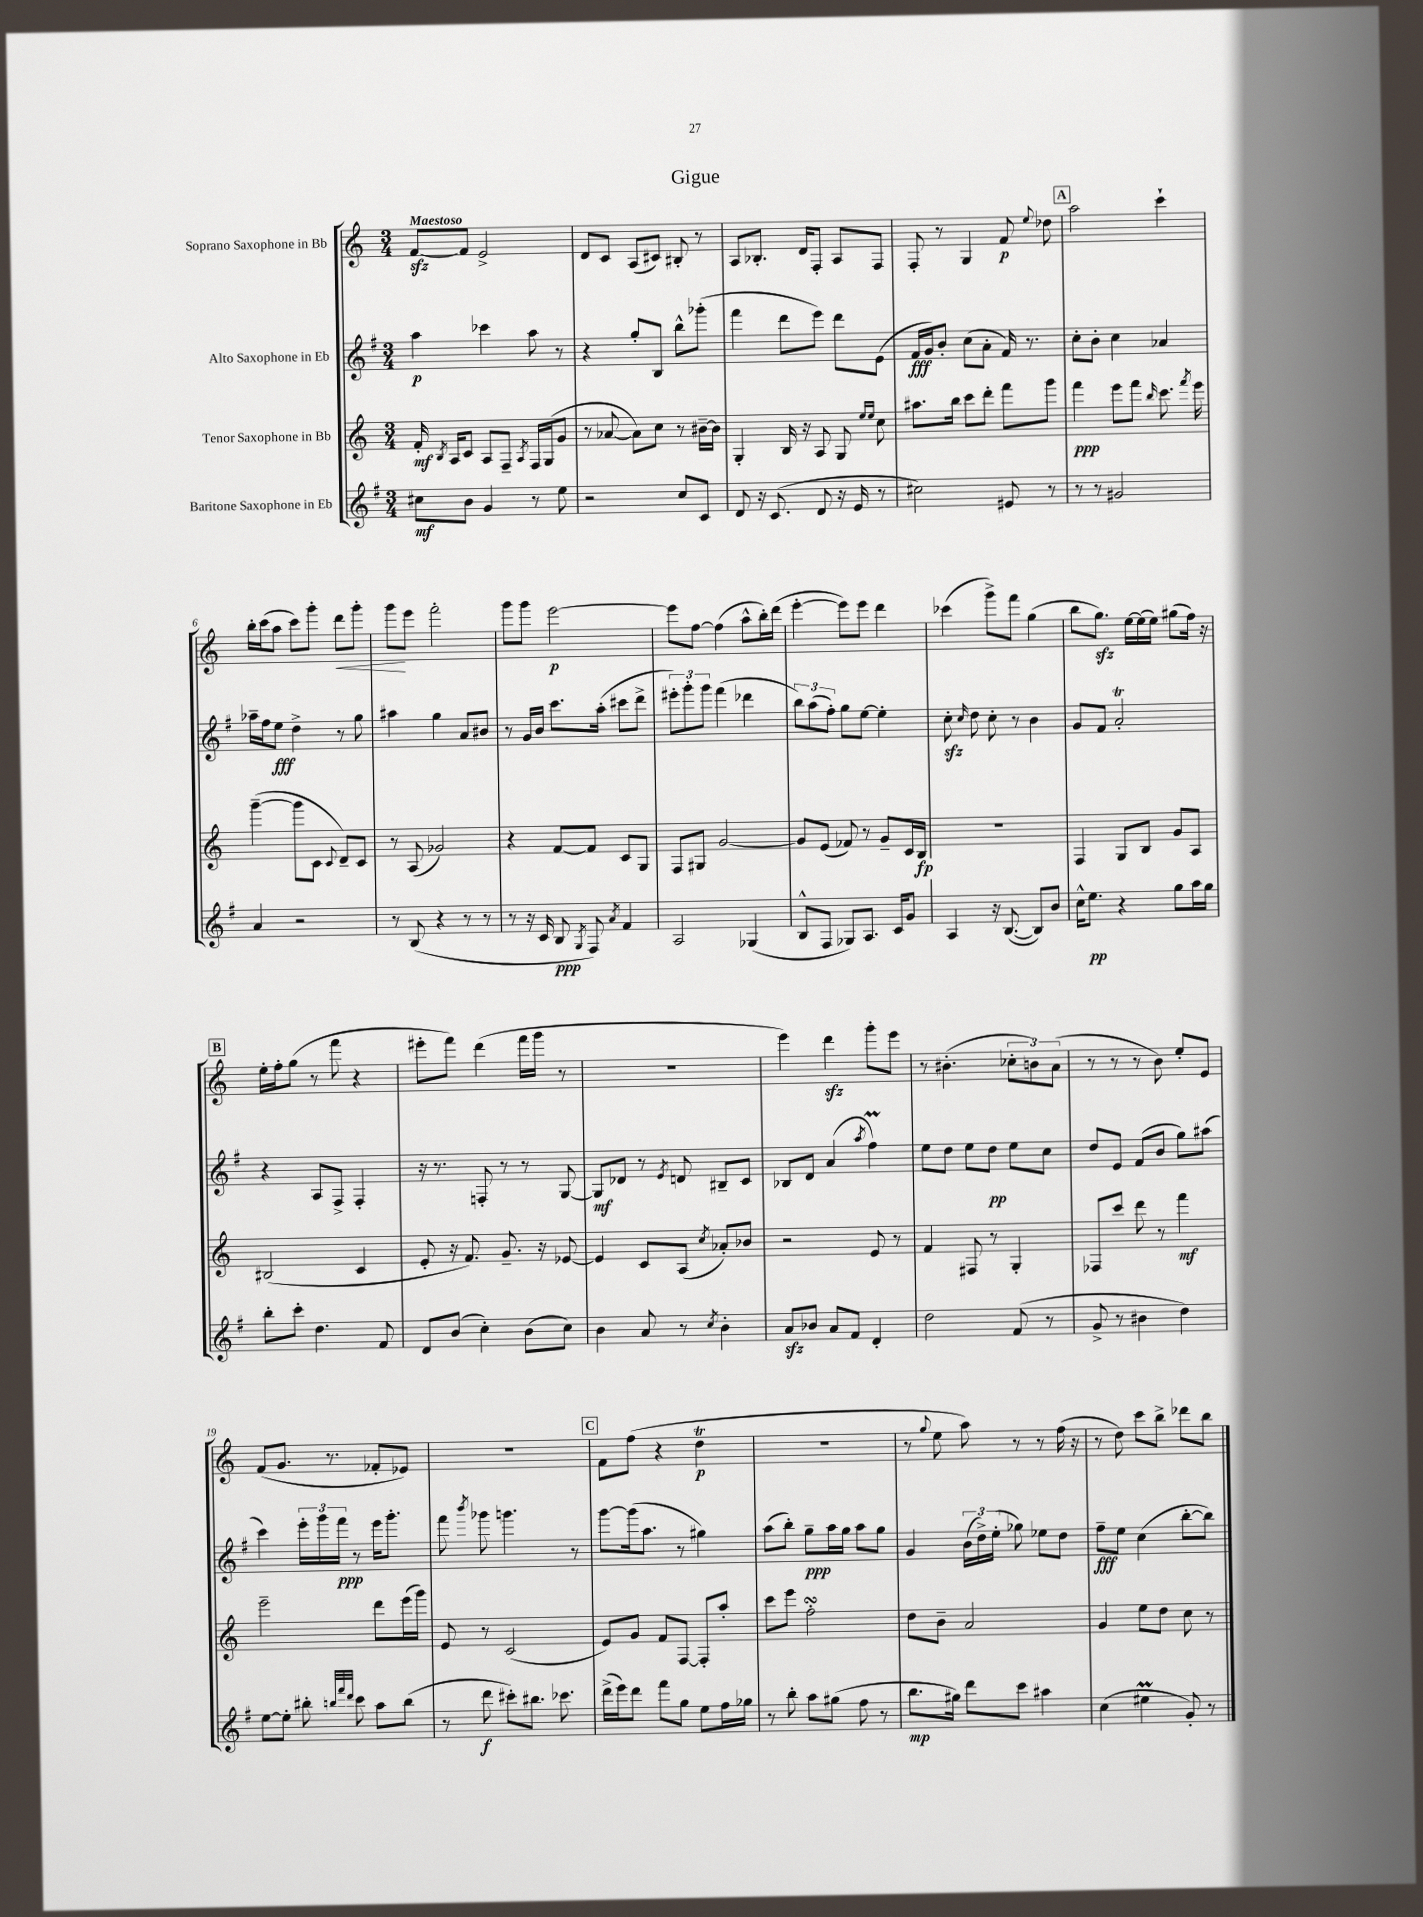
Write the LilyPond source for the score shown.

\header { title = "Gigue" }
<<
\new StaffGroup <<
\new Staff = "s0" \with { instrumentName = "Soprano Saxophone in Bb" } {
    \clef treble \key c \major \numericTimeSignature \time 3/4 \tempo "Maestoso"
    \autoBeamOff f'8[~\sfz f'8] e'2-> |
    d'8[ c'8] a8[( cis'8]) bis8-. r8 |
    a8[ bes8.]-. d'16[ f8]-. a8[ f8] |
    f8-. r8 g4 f'8\p \appoggiatura { e''8 } des''8 |
    \mark \markup { \box "A" } a''2 c'''4-! |
    b''16[-. c'''16( a''8] c'''8[) g'''8]-. d'''8[\< g'''8]-. |
    g'''8[\! e'''8] f'''2-. |
    g'''8[ g'''8] e'''2~\p |
    e'''8[ f''8]~ f''4( a''8[-^ b''16-.) d'''16]( |
    e'''4~-. e'''8[) e'''8] d'''4 |
    ces'''4( g'''8[->) f'''8] g''4( |
    b''8[ g''8.]\sfz) e''16[~ e''16( e''16]) gis''8[( f''16]) r16 |
    \mark \markup { \box "B" } e''16[-. f''16-. g''8]( r8 f'''8 r4 |
    eis'''8[-. f'''8]) d'''4( f'''16[ g'''16] r8 |
    R2. |
    e'''4) d'''4\sfz g'''8[-. e'''8] |
    r8 bis'4.-.( \tuplet 3/2 { ces''8[-. b'8) a'8]( } |
    r8 r8 r8 b'8) e''8[-. e'8] |
    f'8[( g'8.] r8. fes'8[-. ees'8]) |
    R2. |
    \mark \markup { \box "C" } f'8[ f''8]( r4 d''4\trill\p |
    r2. |
    r8 \appoggiatura { g''8 } e''8 a''8) r8 r8 f''16( r16 |
    r8 d''8) c'''8[ b''8]-> des'''8[ b''8] \bar "|." |
}
\new Staff = "s1" \with { instrumentName = "Alto Saxophone in Eb" } {
    \clef treble \key g \major \numericTimeSignature \time 3/4
    \autoBeamOff a''4\p ces'''4 a''8 r8 |
    r4 g''8[-. b8] b''8[-^ ges'''8]-.( |
    fis'''4 d'''8[ e'''8]) d'''8[ e'8]( |
    fis'16[\fff g'16) b'8]-. c''8[( a'8]-. fis'16) r8. |
    \mark \markup { \box "A" } c''8[-. b'8]-. c''4 aes'4 |
    aes''16[-- fis''16 e''8]\fff d''4-> r8 g''8 |
    ais''4 g''4 a'8[ bis'8] |
    r8 g'16[ b'16] c'''8.[ a''16]-.( cis'''8[ d'''8]-> |
    \tuplet 3/2 { eis'''8[-.) g'''8-. g'''8] } fis'''4( des'''4 |
    \tuplet 3/2 { b''8[) a''8( fis''8]-.) } g''8[ e''8]~ e''4-. |
    c''8-.\sfz \grace { c''16 } d''8 c''8-. r8 b'4 |
    g'8[ fis'8] a'2-.\trill |
    \mark \markup { \box "B" } r4 a8[ fis8]-> fis4-. |
    r16 r8. f8-. r8 r8 g8~ |
    g8[\mf des'8] r8 \acciaccatura { e'8 } d'8 bis8[-- c'8] |
    bes8[ d'8] a'4( \acciaccatura { a''8 } fis''4\prall) |
    e''8[ d''8] e''8[ d''8]\pp e''8[ c''8] |
    d''8[ e'8] fis'8[( b'8] g''8[) ais''8]( |
    c'''4) \tuplet 3/2 { e'''16[-. g'''16 fis'''16]\ppp } r8 e'''16[ g'''8.]-. |
    fis'''8 \acciaccatura { b'''8 } ges'''8 g'''4. r8 |
    \mark \markup { \box "C" } g'''8[~ g'''16( a''8.] r8 gis''4) |
    a''8[( b''8]-.) g''8[--\ppp a''16 g''16] a''8[ g''8] |
    g'4 \tuplet 3/2 { b'16[( d''16->) e''16]-.( } ges''8) ees''8[ d''8] |
    fis''8[--\fff e''8] c''4( b''8[~-. b''8]) \bar "|." |
}
\new Staff = "s2" \with { instrumentName = "Tenor Saxophone in Bb" } {
    \clef treble \key c \major \numericTimeSignature \time 3/4
    \autoBeamOff f'16-.\mf \acciaccatura { b8 } a16[ c'8] a8[ f8]-- \acciaccatura { a8 } f16[ g16( g'8] |
    r8 aes'8~ aes'8[) c''8] r8 bis'16[~-- bis'16] |
    g4-. b16 r16 a8 g8 \grace { e''16[ e''16] } c''8 |
    ais''8.[ b''16] c'''8[ d'''8]-. f'''8[ g'''8] |
    \mark \markup { \box "A" } f'''4\ppp e'''8[ f'''8] \grace { b''16 } c'''8. \acciaccatura { f'''8 } e'''16 |
    g'''4~--( g'''8[ c'8] \appoggiatura { c'8 } d'8[--) c'8] |
    r8 a8( ges'2) |
    r4 f'8[~ f'8] c'8[ g8] |
    f8[ gis8] g'2~ |
    g'8[ e'8]( fes'8) r8 g'8[-- c'16 b16]\fp |
    R2. |
    f4 g8[ b8] g'8[ a8] |
    \mark \markup { \box "B" } bis2( c'4 |
    e'8-. r16 f'8.) g'8.-- r16 ees'8~ |
    ees'4 c'8[ a8]( \acciaccatura { c''8 } aes'8[-.) bes'8] |
    r2 e'8 r8 |
    f'4 fis8 r8 g4-. |
    fes8[ c'''8] d'''8 r8 f'''4\mf |
    e'''2-- d'''8[ e'''16( g'''16]) |
    e'8 r8 c'2( |
    \mark \markup { \box "C" } e'8[) g'8] f'8[ f8]~ f8[-. a''8]-. |
    c'''8[ e'''8] f''2-.\turn |
    d''8[ b'8]-- a'2 |
    g'4 e''8[ d''8] c''8 r8 \bar "|." |
}
\new Staff = "s3" \with { instrumentName = "Baritone Saxophone in Eb" } {
    \clef treble \key g \major \numericTimeSignature \time 3/4
    \autoBeamOff cis''8[\mf b'8] g'4 r8 e''8 |
    r2 c''8[ c'8] |
    d'8 r16 c'8.( d'8 r16 e'16 r8 |
    cis''2) eis'8 r8 |
    \mark \markup { \box "A" } r8 r8 gis'2 |
    a'4 r2 |
    r8 b8( r4 r8 r8 |
    r8 r16 c'16 b8\ppp \acciaccatura { g8 } fis8) \acciaccatura { a'8 } fis'4 |
    a2 ges4( |
    b8[-^ fis8] ges8[) a8.] c'16[ g'8] |
    a4 r16 b8.~( b8[) b'8] |
    c''16[-^ e''8.]\pp r4 g''8[ a''16 g''16] |
    \mark \markup { \box "B" } b''8[-. c'''8]-. d''4. fis'8 |
    d'8[ b'8]( c''4-.) b'8[( c''8]) |
    b'4 a'8 r8 \acciaccatura { c''8 } b'4-. |
    a'8[\sfz bes'8] a'8[ fis'8] d'4-. |
    d''2 fis'8( r8 |
    g'8-> r8 bis'4 d''4) |
    e''8[~ e''8]-. bis''8-. \grace { b''32[ fis'''32 d'''32] } c'''8 a''8[ b''8]( |
    r8 d'''8\f cis'''8[-.) bis''8.] ces'''8. |
    \mark \markup { \box "C" } d'''16[->( e'''16) d'''8] fis'''8[ g''8] e''8[ fis''16 ges''16] |
    r8 b''8-. a''8[ gis''8]( fis''8 r8 |
    b''8.[\mp gis''16]) d'''8[ c'''8] ais''4 |
    c''4( eis''4\prall g'8-.) r8 \bar "|." |
}
>>
>>
